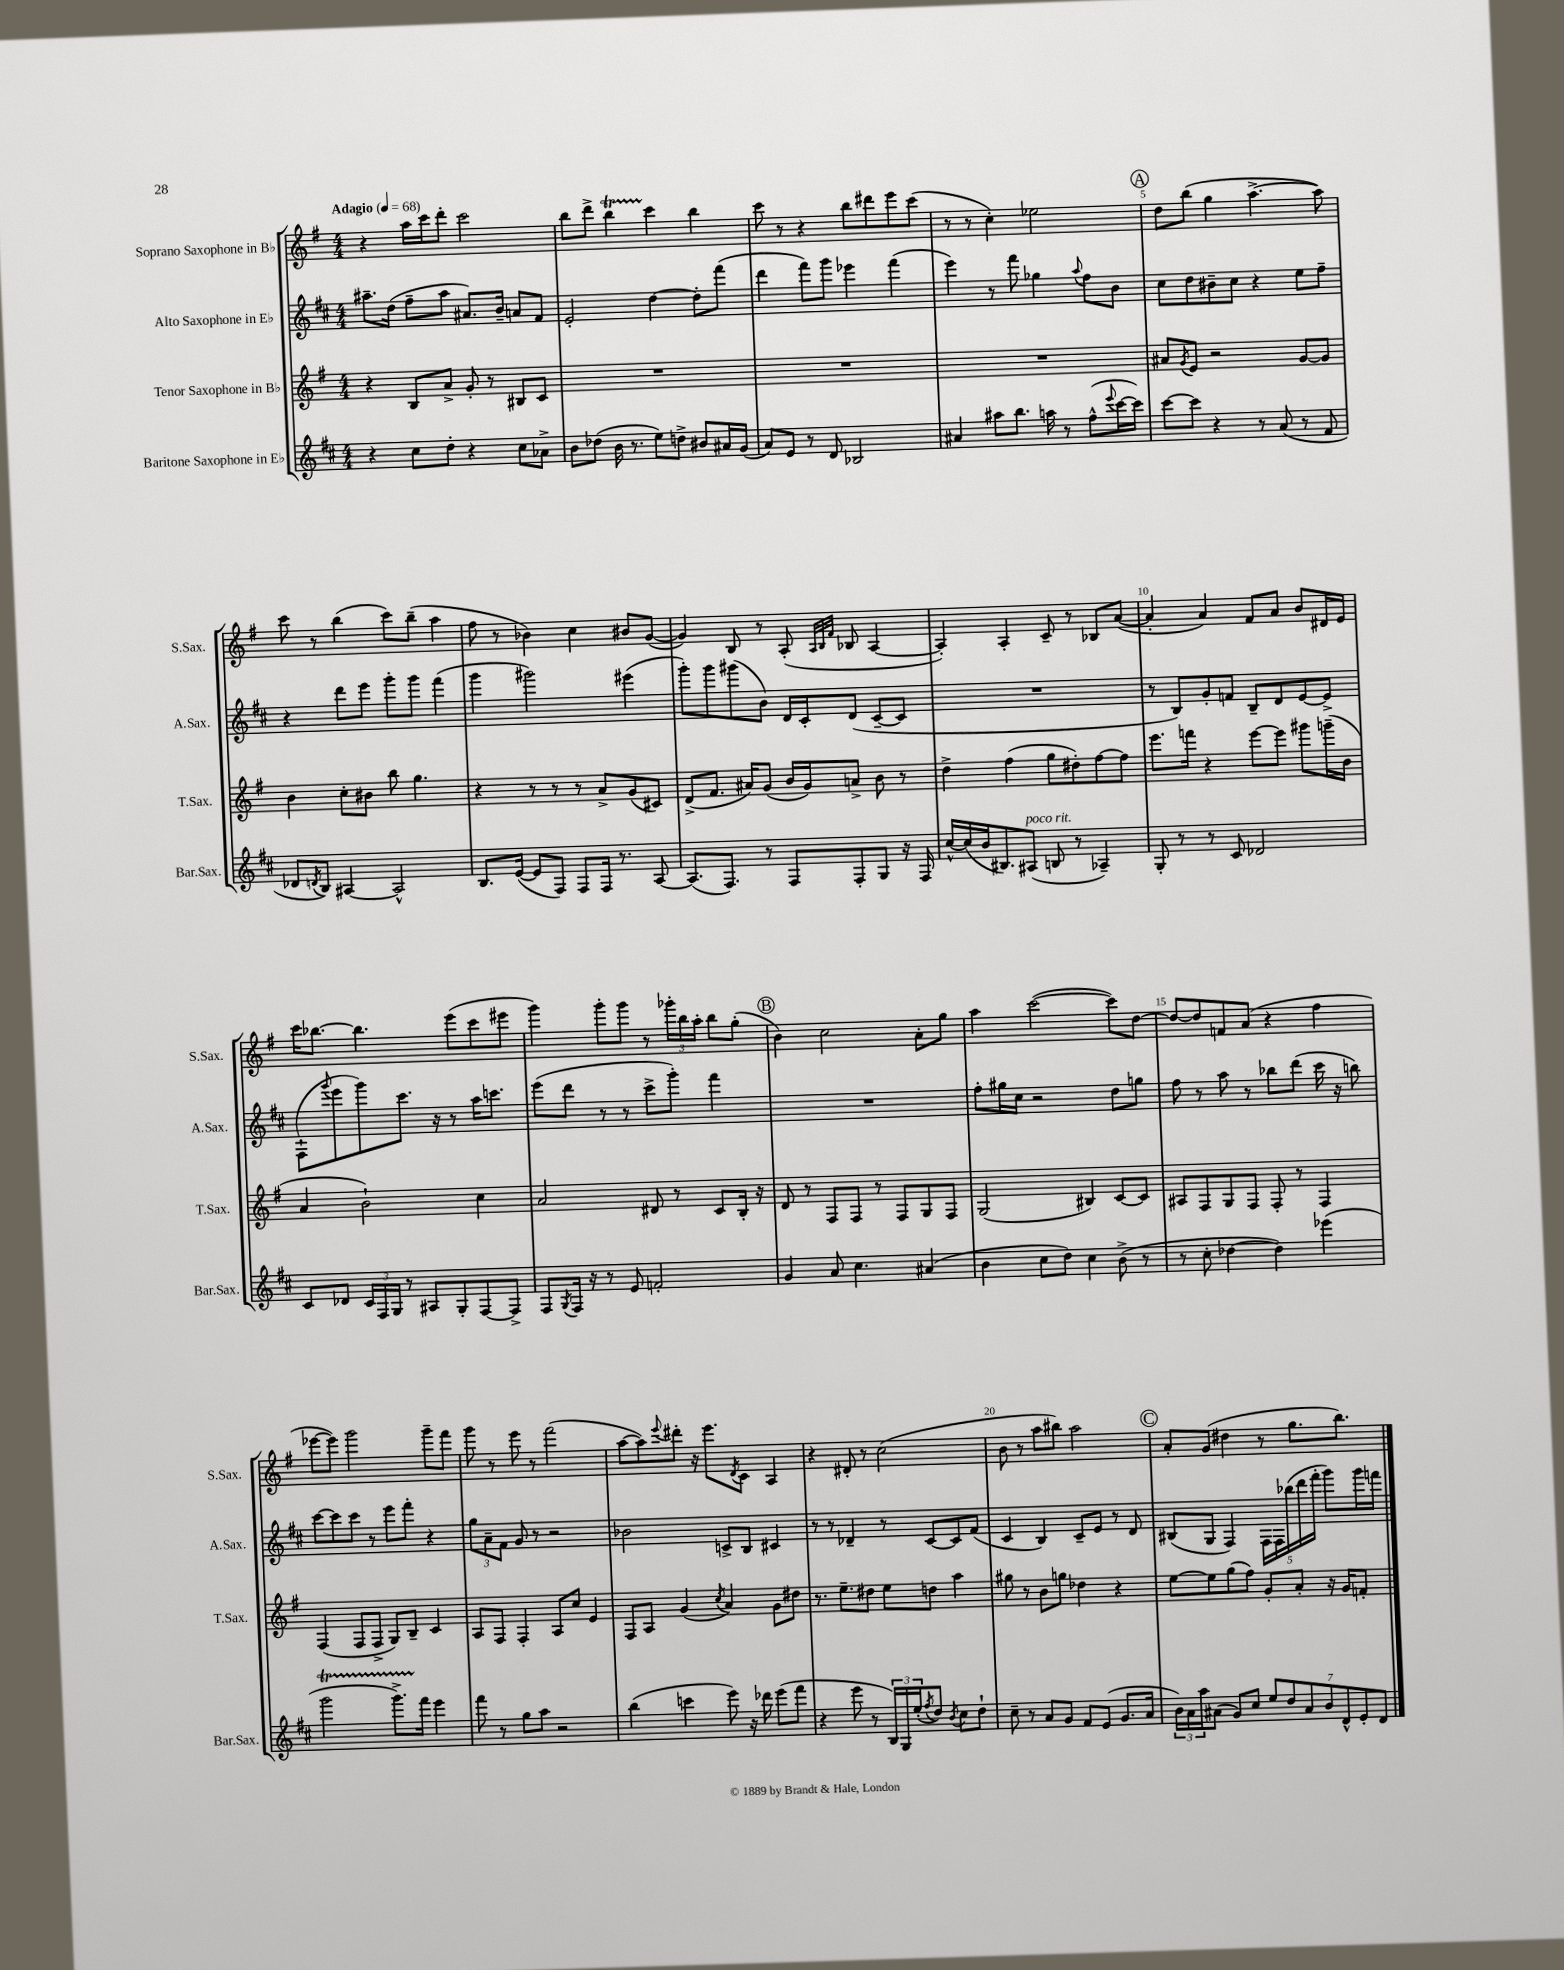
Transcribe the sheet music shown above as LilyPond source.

<<
\new StaffGroup <<
\new Staff = "s0" \with { instrumentName = "Soprano Saxophone in Bb" shortInstrumentName = "S.Sax." } {
    \clef treble \key g \major \numericTimeSignature \time 4/4 \tempo "Adagio" 4 = 68
    r4 a''16 c'''16 d'''8-. c'''2 |
    b''8 d'''8-> b''4\startTrillSpan c'''4\stopTrillSpan b''4 |
    c'''8 r8 r4 b''8 dis'''8 e'''8 c'''8( |
    r8 r8 c''4-.) ees''2 |
    \mark \markup { \circle "A" } d''8 b''8( g''4 a''4.~-> a''8) |
    c'''8 r8 b''4( c'''8) b''8--( a''4 |
    fis''8 r8 bes'4) c''4 bis'8 g'8~( |
    g'4) b8 r8 a8-.( \grace { a32 b32 fis'32 } bes8 a4~ |
    a4-.) a4-. c'8-- r8 bes8 a'8~( |
    a'4-. a'4) fis'8 a'8 b'8 dis'16 e'16 |
    c'''16 bes''8.~ bes''4. e'''8( c'''8 eis'''8 |
    g'''4) g'''8-. g'''8 r8 \tuplet 3/2 { ges'''16-. b''16 a''16-. } b''8 g''8-.( |
    \mark \markup { \circle "B" } b'4) c''2 a'8-. g''8 |
    a''4 c'''2~( c'''8) d''8~ |
    d''8~ d''8 f'8 a'8( r4 fis''4 |
    ees'''8~ ees'''8) g'''2 g'''8-- fis'''8 |
    g'''8 r8 e'''8 r8 fis'''2( |
    a''8~ a''8) \appoggiatura { e'''8 } dis'''8-. r16 e'''8. \acciaccatura { d'8 } c'8 a4 |
    r4 dis'8-. r8 c''2( |
    b'8 r8 a''8 bis''8) a''2 |
    \mark \markup { \circle "C" } a'8-. g'8( dis''4 r8 g''8. b''8.) \bar "|." |
}
\new Staff = "s1" \with { instrumentName = "Alto Saxophone in Eb" shortInstrumentName = "A.Sax." } {
    \clef treble \key d \major \numericTimeSignature \time 4/4
    ais''8.-- d''16( fis''8-- ais''8 ais'8.) b'16-- a'8 fis'8 |
    e'2-. d''4~ d''8-. fis'''8( |
    d'''4 fis'''8) g'''8 ees'''4 fis'''4( |
    e'''4) r8 fis'''8 ges''4 \appoggiatura { a''8 } fis''8 b'8 |
    \mark \markup { \circle "A" } cis''8 d''8 bis'8-- cis''8 r4 e''8 fis''8-- |
    r4 d'''8 e'''8 g'''8-. g'''8 fis'''4( |
    g'''4 gis'''2) eis'''4( |
    g'''8-.) g'''8 gis'''8( b'8) d'16 cis'16-. d'8( cis'8~-- cis'8 |
    R1 |
    r8 b8) g'8-. f'8 b8-- d'8 e'8~ e'8-> |
    fis8-!( \appoggiatura { g'''8 } e'''8 g'''8) cis'''8. r16 r8 a''16 c'''8. |
    e'''8( d'''8 r8 r8 cis'''8-> g'''8-.) fis'''4 |
    \mark \markup { \circle "B" } R1 |
    fis''8-. gis''16 cis''16 r2 d''8 g''8 |
    fis''8 r8 a''8 r8 bes''8 d'''8( cis'''16 r16 b''8) |
    cis'''8~ cis'''8 cis'''8 r8 e'''8 fis'''8-. r4 |
    \tuplet 3/2 { g''8 a'8-- fis'8 } g'8 r8 r2 |
    bes'2 c'8-> b8 cis'4 |
    r8 r8 des'4-- r8 cis'8~ cis'8 fis'8( |
    cis'4 b4) cis'8-- e'8 r8 d'8 |
    \mark \markup { \circle "C" } bis8( g8 fis4) \tuplet 5/4 { fis16 fis16 bes''16( d'''16 fis'''16-. } g'''8) g'''16 f'''16 \bar "|." |
}
\new Staff = "s2" \with { instrumentName = "Tenor Saxophone in Bb" shortInstrumentName = "T.Sax." } {
    \clef treble \key g \major \numericTimeSignature \time 4/4
    r4 b8 a'8-> g'8-. r8 bis8 c'8 |
    R1 |
    R1 |
    R1 |
    \mark \markup { \circle "A" } ais'8 \acciaccatura { g'8 } e'8 r2 g'8~ g'8 |
    b'4 c''8-. bis'8 b''8 g''4. |
    r4 r8 r8 r8 a'8-> g'8( cis'8) |
    d'8->( fis'8. ais'16) g'8( b'16 g'16) a'8-> b'8 r8 |
    d''4-> fis''4( g''8 dis''8-.) fis''8~ fis''8 |
    e'''8. f'''16 r4 e'''8~ e'''8 gis'''8 g'''16--( b'16 |
    a'4 b'2-!) c''4 |
    a'2 dis'8 r8 c'8 b16-. r16 |
    \mark \markup { \circle "B" } d'8 r8 fis8 fis8 r8 fis8 g8 fis8 |
    g2( bis4) c'8~ c'8 |
    ais8 fis8 g8 fis8 fis8-. r8 fis4 |
    fis4( fis8 fis8-> g8) b8-- c'4 |
    a8 fis8 fis4-. a8 c''8 e'4 |
    fis8 a8 g'4( \acciaccatura { c''8 } a'4) g'8 dis''8 |
    r8. e''8.-- dis''8 e''8 d''8 a''4 |
    gis''8 r8 b'8 g''8 des''4 r4 |
    \mark \markup { \circle "C" } e''8~ e''8 g''8( fis''8) g'8-. a'8-. r16 g'16 f'8-. \bar "|." |
}
\new Staff = "s3" \with { instrumentName = "Baritone Saxophone in Eb" shortInstrumentName = "Bar.Sax." } {
    \clef treble \key d \major \numericTimeSignature \time 4/4
    r4 cis''8 d''8-. r4 cis''8 aes'8-> |
    b'8 des''8( b'16 r8. e''8) d''8-> bis'8 ais'16 g'16( |
    a'8) e'8 r8 d'8 bes2 |
    ais'4 ais''8 b''8. a''16 r8 fis''8-^( \appoggiatura { e'''8 } cis'''16~ cis'''16) |
    \mark \markup { \circle "A" } cis'''8~ cis'''8 r4 r8 a'8( r8 fis'8 |
    des'8 \acciaccatura { d'8 } b8) ais4~ ais2-^ |
    b8. e'16~( e'8 fis8) fis8 fis16 r8. a8~ |
    a8.( fis8.) r8 fis8 fis8-. g8 r16 fis16 |
    cis''16~-^ cis''16( b'16 bis8.) ais8^\markup { \italic "poco rit." }( b8 r8 aes4--) |
    g8-. r8 r8 cis'8 des'2 |
    cis'8 des'8 \tuplet 3/2 { cis'16 fis16 g16 } r8 ais8 g8-. fis8~ fis8-> |
    fis8 \acciaccatura { g8 } fis16 r16 r8 e'8 f'2-. |
    \mark \markup { \circle "B" } g'4 a'8 cis''4. ais'4( |
    b'4 cis''8 d''8) cis''4 b'8->( r8 |
    r8 cis''8-. des''4~ des''4) ees'''4( |
    g'''2\startTrillSpan g'''8.->) fis'''16\stopTrillSpan e'''4 |
    fis'''8 r8 g''8 a''8 r2 |
    b''4( c'''4 e'''8) r16 des'''16 e'''8( fis'''8 |
    r4 e'''8 r8 \tuplet 3/2 { b16) g16 e''16-.( } \acciaccatura { fis''8 } d''8) \acciaccatura { b'8 } cis''8 d''8-! |
    cis''8-- r8 a'8 g'8 fis'8 e'8( g'8. a'16 |
    \mark \markup { \circle "C" } \tuplet 3/2 { b'16) a'16 a''16 } ais'8( g'8) cis''8 \tuplet 7/4 { e''8 d''8 ais'8 b'8 d'8-^ e'8-. d'8 } \bar "|." |
}
>>
>>
\layout { \context { \Score \override BarNumber.break-visibility = ##(#f #t #t) barNumberVisibility = #(every-nth-bar-number-visible 5) } }
